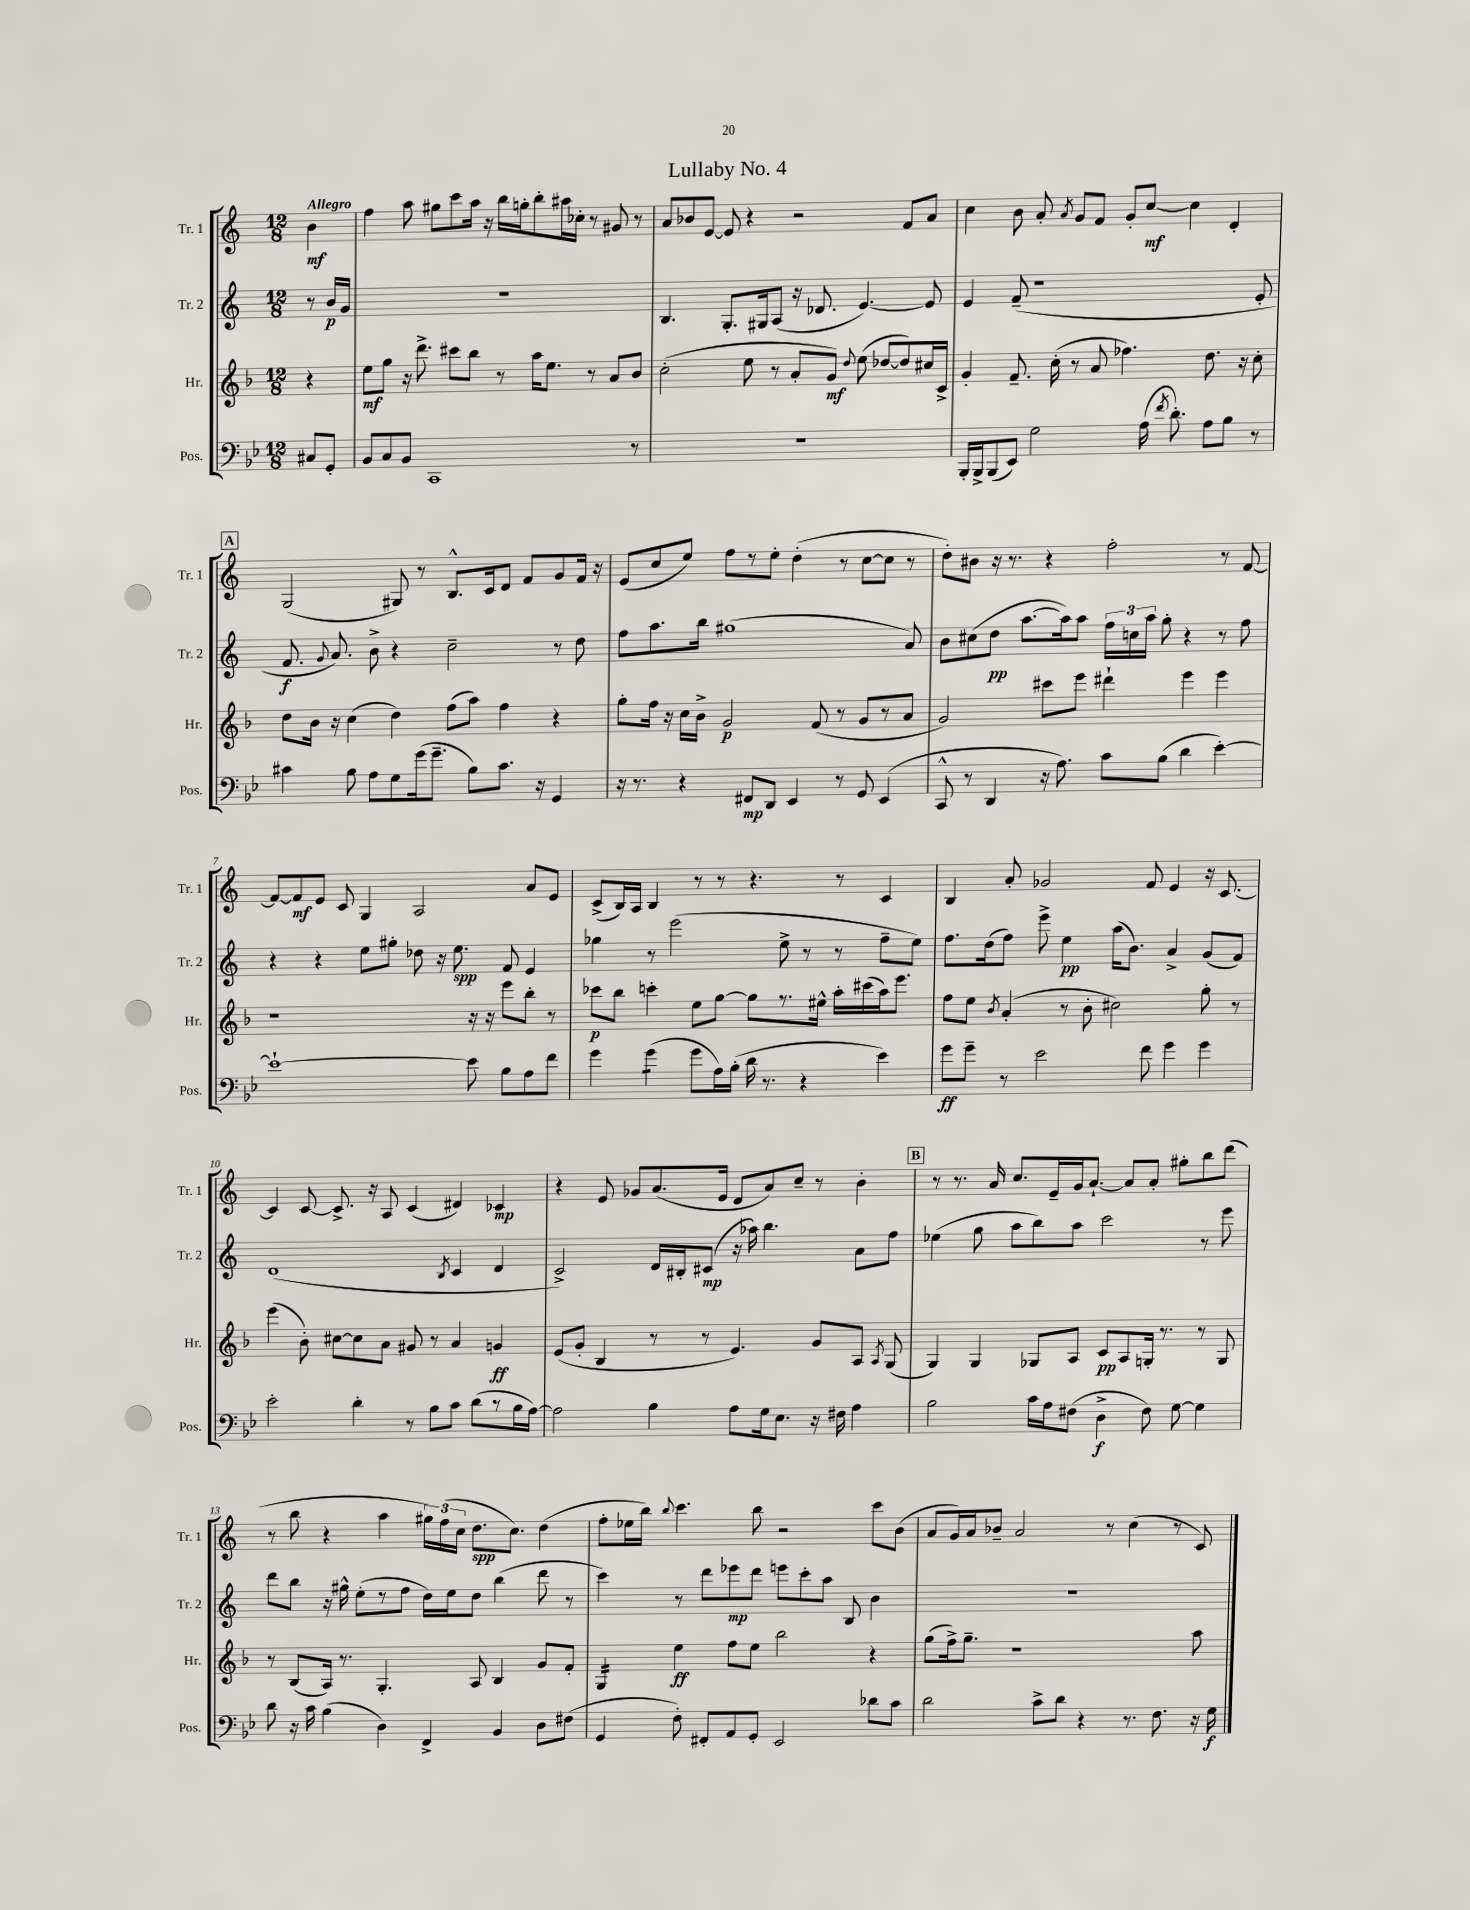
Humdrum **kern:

**kern	**kern	**kern	**kern
*staff4	*staff3	*staff2	*staff1
*clefF4	*clefG2	*clefG2	*clefG2
*k[b-e-]	*k[b-]	*k[]	*k[]
*M12/8	*M12/8	*M12/8	*M12/8
8C#/L	4r	8r	4b\
8GG'/J	.	16b/LL	.
.	.	16g/JJ	.
=	=	=	=
8BB-/L	8ee\L	1.r	4ff\
8C/	8gg\J	.	.
8BB-/J	16r	.	8aa\
.	8.ddd^\	.	.
1CC	.	.	8gg#\L
.	8ccc#\L	.	8ccc\
.	8bb-\J	.	16aa\Jk
.	.	.	16r
.	8r	.	16bb\LL
.	.	.	16gg'\J
.	16aa\LK	.	8bb'\
.	8.ee\J	.	.
.	.	.	16aa#\L
.	.	.	16cc-'\JJ
.	8r	.	8r
.	8a/L	.	8g#/
8r	8b-/J	.	8r
=	=	=	=
1.r	(2cc'\	4.B/	8a/L
.	.	.	8b-/
.	.	.	[8e/J
.	.	8.G'/L	8e/]
.	8ee\	.	4r
.	.	16G#/k	.
.	8r	(8A/J	.
.	8a'/L	16r	2r
.	.	8.d-/	.
.	8g/J)	.	.
.	8qqdd/	.	.
.	(8ee\	[4.e/)	.
.	[8dd-/L	.	.
.	8dd-/])	.	8f/L
.	16cc#/L	8e/]	8a/J
.	16c^/JJ	.	.
=	=	=	=
16BBB-'/LL	4g'/	4e/	4cc\
16BBB-^/J	.	.	.
(8BBB-/	.	.	.
8EE-/J)	8.f~/	(8f~/	8b\
2G\	.	1r	8a'/
.	(16cc'\	.	.
.	.	.	8qa/
.	8r	.	8g/L
.	8a/	.	8f/J
.	4.ff-\)	.	8g'/L
(16A\	.	.	[8cc/J
8qf/	.	.	.
8.d'\)	.	.	.
.	.	.	4cc\]
8A\L	8.dd\	.	.
8B-\J	.	.	4d'/
.	16r	.	.
8r	8cc'\	8e'/	.
=	=	=	=
4c#\	8dd\L	8.f/	(2G/
.	16b-\Jk	.	.
.	.	8qqg/	.
.	16r	8.a/)	.
8B-\	(4cc\	.	.
8A\L	.	8b^\	.
8G\	4dd\)	4r	8G#/)
(16g\k	.	.	8r
8.g~\J	.	.	.
.	(8ff\L	2cc~\	8.B^^/L
8B-\L)	8aa\J)	.	.
.	.	.	16c/k
8.c#\J	4ff\	.	8d/J
.	.	.	8f/L
16r	.	.	.
4GG/	4r	8r	8g/
.	.	8dd\	16f/Jk
.	.	.	16r
=	=	=	=
16r	8gg'\L	8ff\L	(8e/L
8.r	.	.	.
.	16ff\Jk	8.aa\	8cc/
.	16r	.	.
4r	16cc\LL	.	8ee/J)
.	16b-^\JJ	16bb\Jk	.
.	2g/	(1gg#	8ff\L
8FF#/L	.	.	8r
8DD/J	.	.	8ee'\J
4EE-/	.	.	(4dd'\
.	(8f/	.	.
8r	8r	.	8r
8GG/	8g/L	.	[8cc\L
(4EE-/	8r	.	8cc\]J
.	8a/J	8a/)	8r
=	=	=	=
8CC^^/	2g/)	8b\L	8dd'\L)
8r	.	(8cc#\	8b#\J
4DD/	.	8dd\J	16r
.	.	.	8.r
.	.	[8.aa\L	.
16r	8ccc#\L	.	4r
8.A\)	.	16aa\]k)	.
.	8eee\J	8aa\J	.
8c\L	4ddd#`\	24ff\LL	2ff'\
.	.	24cc\	.
.	.	24aa\JJ	.
(8B-\J	.	8gg'\	.
4d\	4eee\	4r	.
[4e-'\)	4eee\	8r	8r
.	.	8ff\	[8f/
=	=	=	=
1e-`_	1r	4r	8f/_L
.	.	.	8f/]
.	.	4r	8e/J
.	.	.	8c/
.	.	8ee\L	4G/
.	.	8gg#'\J	.
.	.	8dd-\	2A/
.	.	16r	.
.	.	8.ee\	.
8e-\]	16r	.	.
.	16r	.	.
8B-\L	8eee\L	8f/	.
8A\	8bb-'\J	4e/	8a/L
8f\J	8r	.	8e/J
=	=	=	=
4g\	8ccc-\L	4gg-\	(8c^/L
.	8bb-\J	.	16B/L)
.	.	.	16A/JJ
(4g\	4ccc'\	8r	4B/
.	.	(2eee\	.
8g\L	8ee\L	.	8r
16A\L)	[8gg\J	.	8r
(16B-'\JJ	.	.	.
16d\	8gg\]L	.	4.r
8.r	.	.	.
.	8.r	8ee^\	.
4r	.	8r	.
.	16ee#^^\Jk	.	.
.	16aa'\LL	8r	8r
.	(16ccc#\	.	.
4e-\)	16aa\J)	8ff~\L	4c/
.	8.eee\J	.	.
.	.	8ee\J)	.
=	=	=	=
8g\L	8ff\L	8.ff\L	4B/
8g~\J	8ee\J	.	.
.	.	(16dd\k	.
.	8qb-/	.	.
8r	(4a'/	8ff\J)	8a'/
2e-\	.	8eee^\	2g-/
.	8r	4ee\	.
.	8b-'\	.	.
.	2cc#\)	(16aa\LK	.
.	.	8.b\J)	.
8f\	.	.	8f/
4g\	.	4a^/	4e/
4g\	8gg'\	(8g/L	16r
.	.	.	[8.c/
.	8r	8f/J)	.
=	=	=	=
2e-'\	(4eee\	(1d	4c/]
.	8b-'\)	.	[8c/
.	[8cc#\L	.	8.c^/]
4d'\	8cc#\]	.	.
.	.	.	16r
.	8a\J	.	8A/
8r	8g#/	.	(4c/
8B-\L	8r	.	.
.	.	8qB/	.
8c\J	4a/	4c/	4d#/)
(8d\L	.	.	.
8r	4g/	4d/	4c-/
16B-\L	.	.	.
[16A\JJ)	.	.	.
=	=	=	=
2A\]	(8e/L	2c^/)	4r
.	8g'/J	.	.
.	4B-/	.	8e/
.	.	.	8g-/L
4B-\	8r	16d/LL	(8.a/
.	.	16B#'/J	.
.	8r	(8c#/J	.
.	.	.	16e/Jk
8A\L	4.e/)	16r	8d/L
.	.	16aa-\)	.
16G\k	.	4.bb\	8a/)
8.E-\J	.	.	.
.	.	.	8cc~/J
16r	8g/L	.	8r
16F#\	.	.	.
4A\	8A/J	8a\L	4b'\
.	8qA/	.	.
.	(8G/	8ff\J	.
=	=	=	=
2B-\	4G/)	(4ee-\	8r
.	.	.	8.r
.	4G/	8gg\	.
.	.	.	16a/
.	.	8aa\L	8.cc/L
16c\LL	8G-/L	8bb\)	.
16A\J	.	.	16e~/L
(8F#\J	8A/J	8aa\J	16g/J
.	.	.	[8.a`/J
4D^\	8c/L	2ccc\	.
.	8A/	.	8a/]L
8F#\)	16G'/Jk	.	8a'/J
.	8.r	.	.
[8G\	.	.	8gg#'\L
4G\]	8r	8r	8bb\
.	8G/	8eee\	(8ddd\J
=	=	=	=
8d\	8r	8ddd\L	8r
16r	(8B-/L	8bb\J	8bb\
16c\	.	.	.
(4B-\	16A/Jk)	16r	4r
.	8.r	16gg#^^\	.
.	.	(8ee'\L	.
4D\)	4.G'/	8r	4aa\
.	.	8ff\J	.
4FF^/	.	16dd\LL)	24gg#\LL)
.	.	.	(24ff\
.	.	16ee\J	.
.	.	.	24cc\JJ
.	8A/	8dd\J	8.dd\L
4BB-/	4B-/	(4bb\	.
.	.	.	8.cc\J)
8D\L	8g/L	8ddd\	(4dd\
(8F#\J	8f'/J	8r	.
=	=	=	=
4GG/	4G/	4ccc\)	8ff'\L
.	.	.	16ee-\L
.	.	.	16bb\JJ)
.	.	.	8qqbb/
8F'\)	4ee\	8r	4.ccc\
8FF#'/L	.	8ddd\L	.
8AA/	8ff\L	8eee-\	.
8GG'/J	8ee\J	8ddd\J	8bb\
2EE-/	2bb-\	8eee\L	2r
.	.	8ccc'\	.
.	.	8aa\J	.
.	.	8B/	.
8d-\L	4r	4b\	8ccc\L
8c\J	.	.	(8b\J
=	=	=	=
2d\	(8gg\L	1.r	8a/L
.	16ff^\k)	.	16g/L)
.	8.gg~\J	.	16a/J
.	.	.	8b-~/J
.	1r	.	2a/
8c^\L	.	.	.
8d\J	.	.	.
4r	.	.	.
.	.	.	8r
8.r	.	.	(4cc\
8.F\	.	.	.
.	.	.	8r
16r	8aa\	.	8c/)
16G\	.	.	.
==	==	==	==
*-	*-	*-	*-
